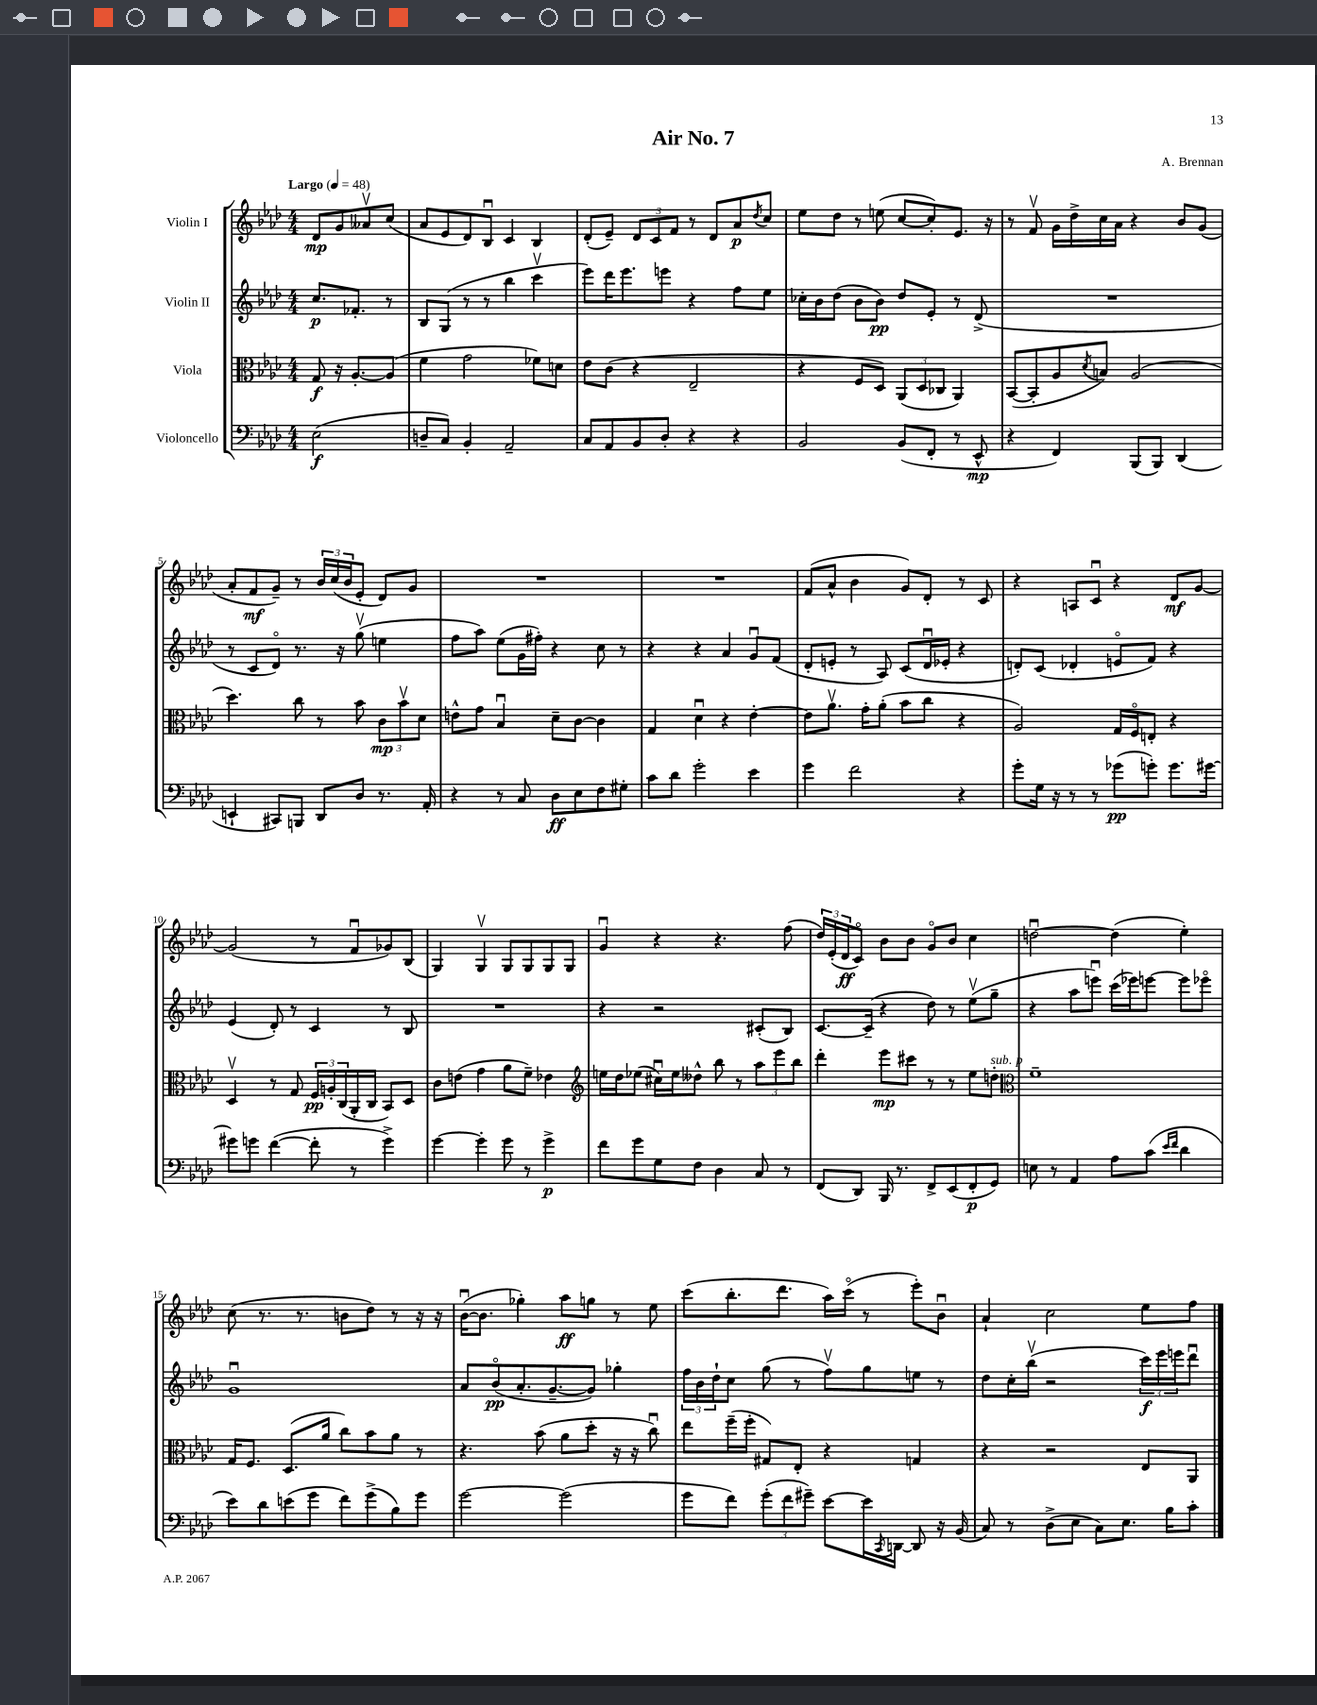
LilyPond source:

\header { title = "Air No. 7" composer = "A. Brennan" }
<<
\new StaffGroup <<
\new Staff = "s0" \with { instrumentName = "Violin I" } {
    \clef treble \key aes \major \numericTimeSignature \time 4/4 \partial 2 \tempo "Largo" 4 = 48
    des'8\mp g'8 aeses'8\upbow c''8( |
    aes'8 ees'8 des'8) bes8\downbow c'4 bes4 |
    des'8-.( ees'8--) \tuplet 3/2 { des'8 c'8 f'8 } r8 des'8 aes'8\p \acciaccatura { des''8 } c''8 |
    ees''8 des''8 r8 e''8( c''8~ c''8-.) ees'8. r16 |
    r8 f'8\upbow g'16 des''16-> c''16 aes'16 r4 bes'8 g'8( |
    aes'8-. f'8\mf g'8--) r8 \tuplet 3/2 { bes'16 c''16( bes'16 } ees'8-. des'8) g'8 |
    R1 |
    R1 |
    f'8( aes'8-^ bes'4 g'8) des'8-. r8 c'8 |
    r4 a8 c'8\downbow r4 des'8\mf g'8~ |
    g'2( r8 f'8\downbow ges'8) bes8( |
    g4) g4\upbow g8 g8 g8 g8 |
    g'4\downbow r4 r4. f''8( |
    \tuplet 3/2 { des''16) ees'16-.( des'16\ff } c'8\flageolet) bes'8 bes'8 g'8\flageolet bes'8 c''4 |
    d''2~\downbow d''4( ees''4-.) |
    c''8( r8. r8. b'8 des''8) r8 r16 r16 |
    bes'16~\downbow( bes'8. ges''4-.) aes''8\ff g''8 r8 ees''8 |
    c'''8( bes''8.-. des'''8. aes''16) c'''16\flageolet( r8 ees'''8-.) bes'8\downbow |
    aes'4-! c''2 ees''8 f''8 \bar "|." |
}
\new Staff = "s1" \with { instrumentName = "Violin II" } {
    \clef treble \key aes \major \numericTimeSignature \time 4/4 \partial 2
    c''8.\p fes'8.-. r8 |
    bes8 g8( r8 r8 bes''4 c'''4\upbow |
    ees'''8) des'''16 ees'''8. e'''8 r4 f''8 ees''8 |
    ces''16-. bes'16 des''8( bes'8 bes'8\pp) des''8 ees'8-. r8 des'8->( |
    R1 |
    r8 c'8 des'8\flageolet) r8. r16 g''8\upbow( e''4 |
    f''8 aes''8) ees''8( g'16 fis''16-.) r4 c''8 r8 |
    r4 r4 aes'4 g'8\downbow f'8( |
    des'8-. e'8-. r8 aes8) c'8( des'16\downbow ees'16-. r4 |
    d'8-.) c'8( des'4-. e'8\flageolet f'8) r4 |
    ees'4( des'8-.) r8 c'4 r8 bes8 |
    R1 |
    r4 r2 cis'8-.( bes8) |
    c'8.~ c'16--( r4 des''8) r8 ees''8\upbow( g''8-- |
    r4 aes''8 e'''8\downbow) c'''16( ees'''16) e'''8~ e'''8 ees'''8\flageolet |
    g'1\downbow |
    aes'8 bes'8\flageolet\pp( aes'8.-. g'8.~-- g'8) ges''4-. |
    \tuplet 3/2 { f''16 bes'16 des''16-! } c''8 g''8( r8 f''8\upbow) g''8 e''8 r8 |
    des''8 c''16-. bes''16\upbow( r2 \tuplet 3/2 { c'''16\f) ees'''16 e'''16 } des'''8\downbow \bar "|." |
}
\new Staff = "s2" \with { instrumentName = "Viola" } {
    \clef alto \key aes \major \numericTimeSignature \time 4/4 \partial 2
    g8\f r16 aes8.~-. aes8( |
    f'4 g'2 fes'8) d'8 |
    ees'8 c'8( r4 ees2-- |
    r4 f8 des8) \tuplet 3/2 { aes,8( des8 ces8 } aes,4) |
    bes,8~( bes,8-. aes8 \acciaccatura { des'8 } b8) aes2( |
    des''4.) c''8 r8 bes'8 \tuplet 3/2 { c'8\mp bes'8\upbow des'8 } |
    e'8-^ g'8 bes4\downbow des'8-- c'8~ c'4 |
    g4 des'4\downbow r4 ees'4~-. |
    ees'8 aes'8.\upbow g'16-. aes'8-.( bes'8 c''8 r4 |
    aes2) g16 f16\flageolet e8-. r4 |
    des4\upbow r8 g8 \tuplet 3/2 { f16\pp a16-. c16( } aes,16-. c16 bes,8) des8 |
    c'8 e'8( g'4 aes'8 f'8--) ees'4 |
    \clef treble e''16 des''16 ees''8( cis''16\downbow) ees''16 deses''8-^ bes''8 r8 \tuplet 3/2 { aes''8 ees'''8 bes''8 } |
    des'''4-. ees'''8\mp cis'''8 r8 r8 ees''8 d''8-.^\markup { \italic "sub. p" } |
    \clef alto f'1-- |
    g16 f8. des8.( aes'16 c''8) bes'8 aes'8 r8 |
    r4. bes'8( aes'8 des''8-. r16 r16 c''8\downbow) |
    ees''8 f''16--( f''16-. gis8) ees8-. r4 g4 |
    r4 r2 ees8 aes,8 \bar "|." |
}
\new Staff = "s3" \with { instrumentName = "Violoncello" } {
    \clef bass \key aes \major \numericTimeSignature \time 4/4 \partial 2
    ees2\f( |
    d8-- c8) bes,4-. aes,2-- |
    c8 aes,8 bes,8 des8-. r4 r4 |
    bes,2 bes,8( f,8-. r8 ees,8-^\mp |
    r4 f,4) bes,,8( bes,,8) des,4( |
    e,4-! cis,8) b,,8 des,8 des8 r8. aes,16-. |
    r4 r8 c8 des8\ff ees8 f8 gis8-. |
    c'8 des'8 g'2-. ees'4 |
    g'4 f'2 r4 |
    g'8-. g16 r16 r8 r8 ges'8\pp( g'8-.) g'8. gis'16~ |
    gis'8 g'8 f'4~( f'8-. r8 g'4->) |
    g'4~ g'4-. g'8 r8 g'4->\p |
    f'8 g'8 g8 f8 des4 c8 r8 |
    f,8( des,8) bes,,16 r8. f,8-> ees,8( f,8-.\p g,8) |
    e8 r8 aes,4 aes8 c'8( \grace { ees'16 f'16 } des'4 |
    ees'8) des'8 e'8( g'8 f'8) g'8->( bes8) g'8 |
    g'2~ g'2( |
    g'8 f'8) \tuplet 3/2 { g'8-.( f'8 gis'8--) } ees'8~ ees'16 \acciaccatura { c,8 } d,16~ d,8 r16 bes,16( |
    c8) r8 des8->( ees8 c8) ees8. bes16 c'8-. \bar "|." |
}
>>
>>
